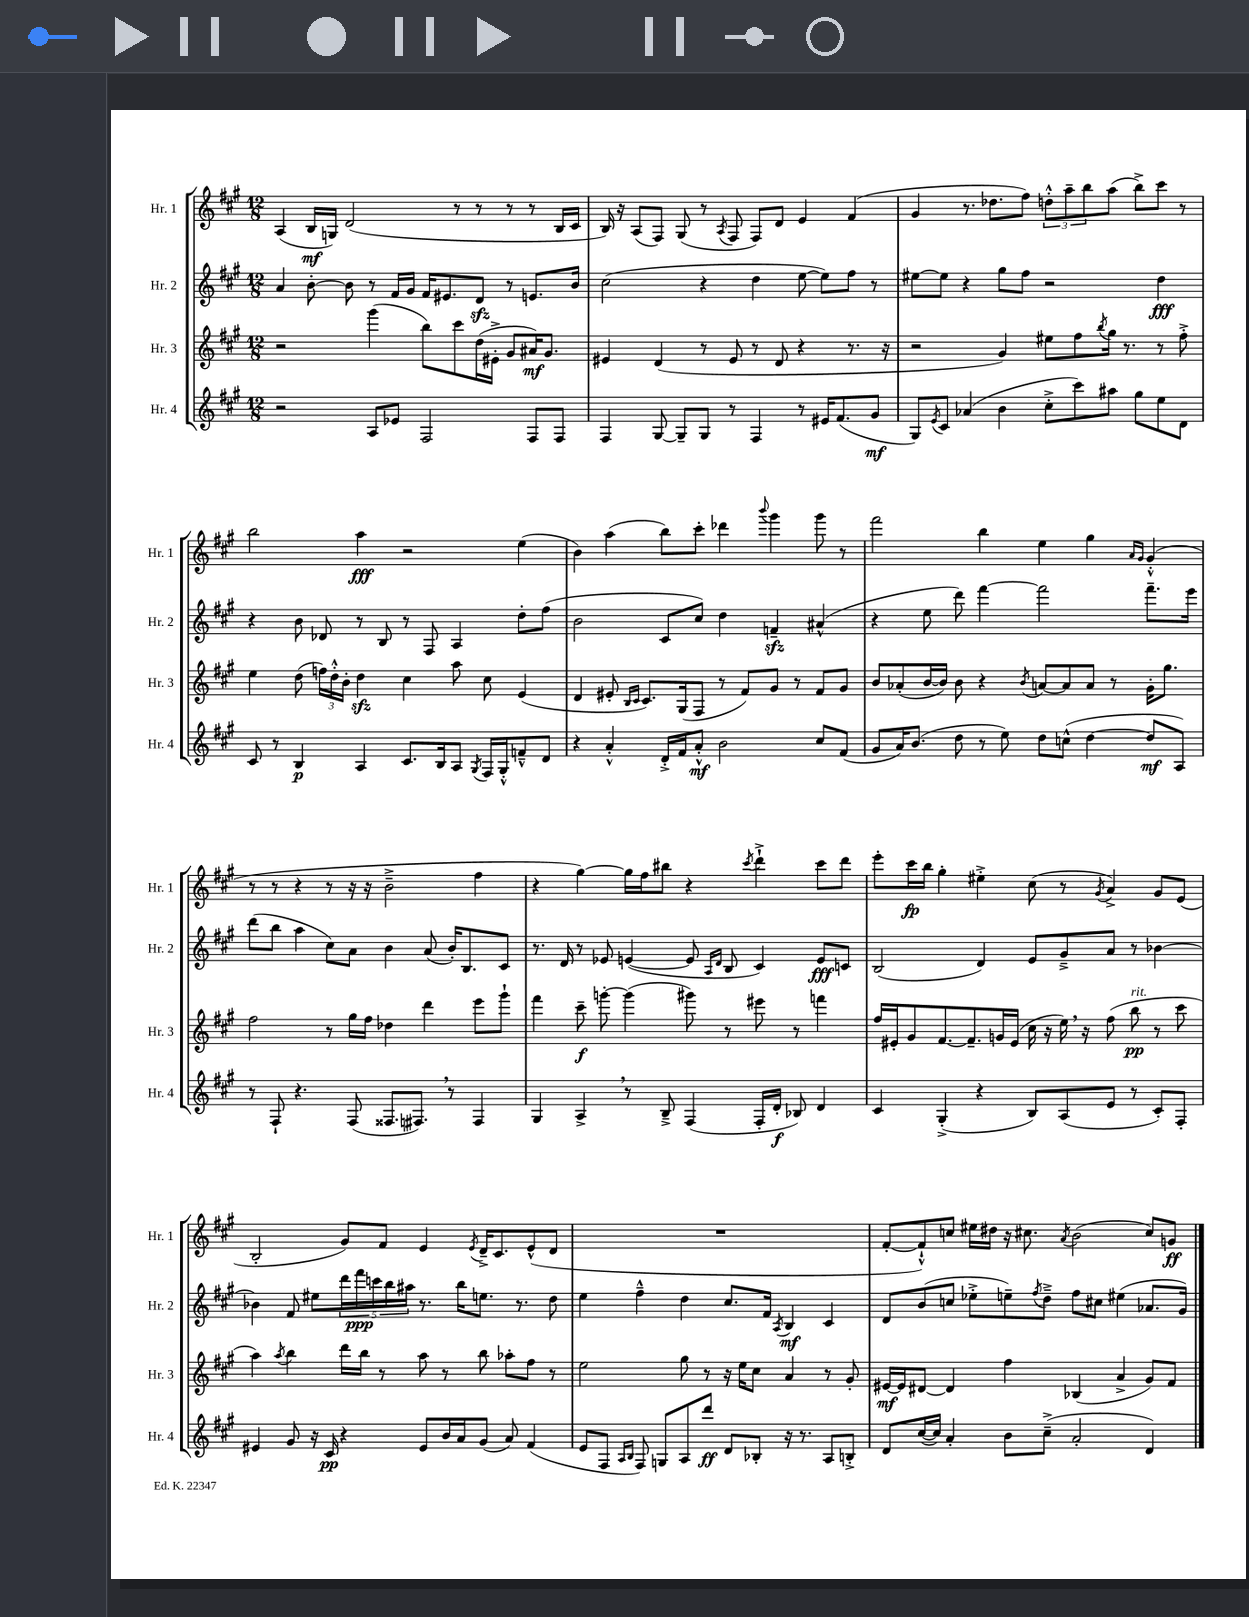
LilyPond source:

<<
\new StaffGroup <<
\new Staff = "s0" \with { instrumentName = "Hr. 1" shortInstrumentName = "Hr. 1" } {
    \clef treble \key a \major \numericTimeSignature \time 12/8
    a4( b16\mf g16) d'2( r8 r8 r8 r8 b16 cis'16 |
    b16) r16 a8( fis8) gis8( r8 \acciaccatura { a8 } fis8 fis8) d'8 e'4 fis'4( |
    gis'4 r8. des''8. fis''8) \tuplet 3/2 { d''8-.-^ a''8-- b''8 } a''8( b''8->) cis'''8 r8 |
    b''2 a''4\fff r2 e''4( |
    b'4) a''4( b''8) cis'''8-. des'''4 \appoggiatura { b'''8 } gis'''4 gis'''8 r8 |
    fis'''2 b''4 e''4 gis''4 \grace { a'16 gis'16 } gis'4-.-^( |
    r8 r8 r4 r8 r16 r16 b'2---> fis''4 |
    r4 gis''4~) gis''16 fis''16 bis''8 r4 \acciaccatura { cis'''8 } d'''4-!-> cis'''8 d'''8 |
    e'''8-. cis'''16\fp b''16 gis''4-. eis''4-.-> cis''8( r8 \acciaccatura { gis'8 } a'4->) gis'8 e'8( |
    b2-. gis'8) fis'8 e'4 \acciaccatura { e'8 } d'16---> cis'8. e'8-^( d'8 |
    R1. |
    fis'8~-. fis'8-!-^) c''8 eis''16 dis''16 r16 cis''8. \acciaccatura { a'8 } b'2( cis''8) g'8\ff \bar "|." |
}
\new Staff = "s1" \with { instrumentName = "Hr. 2" shortInstrumentName = "Hr. 2" } {
    \clef treble \key a \major \numericTimeSignature \time 12/8
    a'4 b'8~-. b'8 r8 fis'16 gis'16 fis'16 eis'8. d'8\sfz r8 e'8. b'16 |
    cis''2( r4 d''4 e''8~ e''8) fis''8 r8 |
    eis''8~ eis''8 r4 gis''8 fis''8 r2 d''4\fff |
    r4 b'8 des'8 r8 b8 r8 fis8 a4 d''8-. fis''8( |
    b'2 cis'8 cis''8) d''4 f'4--\sfz ais'4-^( |
    r4 e''8 d'''8) fis'''4~ fis'''2 fis'''8.-- e'''16 |
    d'''8( b''8 a''4 cis''8) a'8 b'4 a'8( b'16-.) b8. cis'8 |
    r8. d'16 r8 ees'8 e'4~( e'8 \grace { a16 d'16 } b8 cis'4) e'8\fff c'8 |
    b2( d'4) e'8 gis'8---> a'8 r8 bes'4~ |
    bes'4 fis'8 eis''8 \tuplet 5/4 { d'''16 fis'''16\ppp c'''16 b''16 ais''16 } r8. b''16 e''8. r8. d''8 |
    e''4 fis''4---^ d''4 cis''8. fis'16 \acciaccatura { a8 } b4\mf cis'4 |
    d'8 b'8( c''8 ees''8-.-> e''8--) \acciaccatura { fis''8 } d''8---> fis''8 cis''8 eis''4( aes'8. gis'16) \bar "|." |
}
\new Staff = "s2" \with { instrumentName = "Hr. 3" shortInstrumentName = "Hr. 3" } {
    \clef treble \key a \major \numericTimeSignature \time 12/8
    r2 gis'''4( b''8) cis'''8 d''16( eis'16-.-> gis'8 ais'16\mf) gis'8. |
    eis'4 d'4( r8 eis'8 r8 d'8 r4 r8. r16 |
    r2 gis'4) eis''8 fis''8 \acciaccatura { b''8 } gis''16 r8. r8 fis''8-.-> |
    e''4 d''8( \tuplet 3/2 { f''16) d''16-.-^ b'16-. } d''4\sfz cis''4 a''8 cis''8 e'4( |
    d'4 eis'8-. \grace { b16 cis'16 } cis'8.) gis16( fis8 r8 fis'8) gis'8 r8 fis'8 gis'8 |
    b'8 aes'8-.( b'16~ b'16) b'8 r4 \acciaccatura { b'8 } a'8~ a'8 a'8 r8 gis'16-. gis''8. |
    fis''2 r8 gis''16 fis''16 des''4 d'''4 e'''8 gis'''8-! |
    fis'''4 cis'''8--\f g'''8~-. g'''4( gis'''8) r8 eis'''8 r8 f'''4 |
    fis''16 eis'16-. gis'8 fis'8.~ fis'8.-- g'16 eis'16( cis''16 r16 e''16) \breathe r16 fis''8( b''8\pp^\markup { \italic "rit." } r8 cis'''8 |
    a''4) \acciaccatura { a''8 } b''4 d'''16 b''16 r8 a''8 r8 b''8 aes''8-. fis''8 r8 |
    e''2 gis''8 r8 r16 e''16 cis''8 a'4 r8 gis'8-. |
    eis'16~\mf eis'16 dis'8~ dis'4 fis''4 bes4( a'4-> gis'8) fis'8 \bar "|." |
}
\new Staff = "s3" \with { instrumentName = "Hr. 4" shortInstrumentName = "Hr. 4" } {
    \clef treble \key a \major \numericTimeSignature \time 12/8
    r2 a8 ees'8 fis2 fis8 fis8 |
    fis4 gis8~ gis8-- gis8 r8 fis4 r8 eis'16 fis'8.( gis'8\mf |
    gis8) \acciaccatura { e'8 } cis'8 aes'4( b'4 cis''8-.-> cis'''8) ais''8 gis''8 e''8 d'8 |
    cis'8 r8 b4\p a4 cis'8. b16 a8 \acciaccatura { gis8 } fis16 gis16-.-^ f'8---^ d'8 |
    r4 a'4-.-^ d'16-.-> fis'16 a'8-.-^\mf b'2 cis''8 fis'8( |
    gis'8 a'16) b'8.( d''8 r8 e''8) d''8 c''8-^( d''4~ d''8\mf a8) |
    r8 fis8-! r4. fis8( fisis8. fis8.) \breathe r8 fis4 |
    gis4 a4-> \breathe r8 b8---> fis4( fis16-. d'16-.\f bes8) d'4 |
    cis'4 gis4-.->( r4 b8) a8( e'8 r8 cis'8-.) fis8-. |
    eis'4 gis'8 r16 cis'16\pp r4 eis'8 b'16 a'16 gis'8( a'8) fis'4( |
    e'8 fis8 \grace { a16 b16 } fis8) g8 a8 d'''8\ff d'8 bes8-. r16 r8. a8 b8-.-> |
    d'8 cis''16~( cis''16) a'4-. b'8 cis''8--->( a'2-. d'4) \bar "|." |
}
>>
>>
